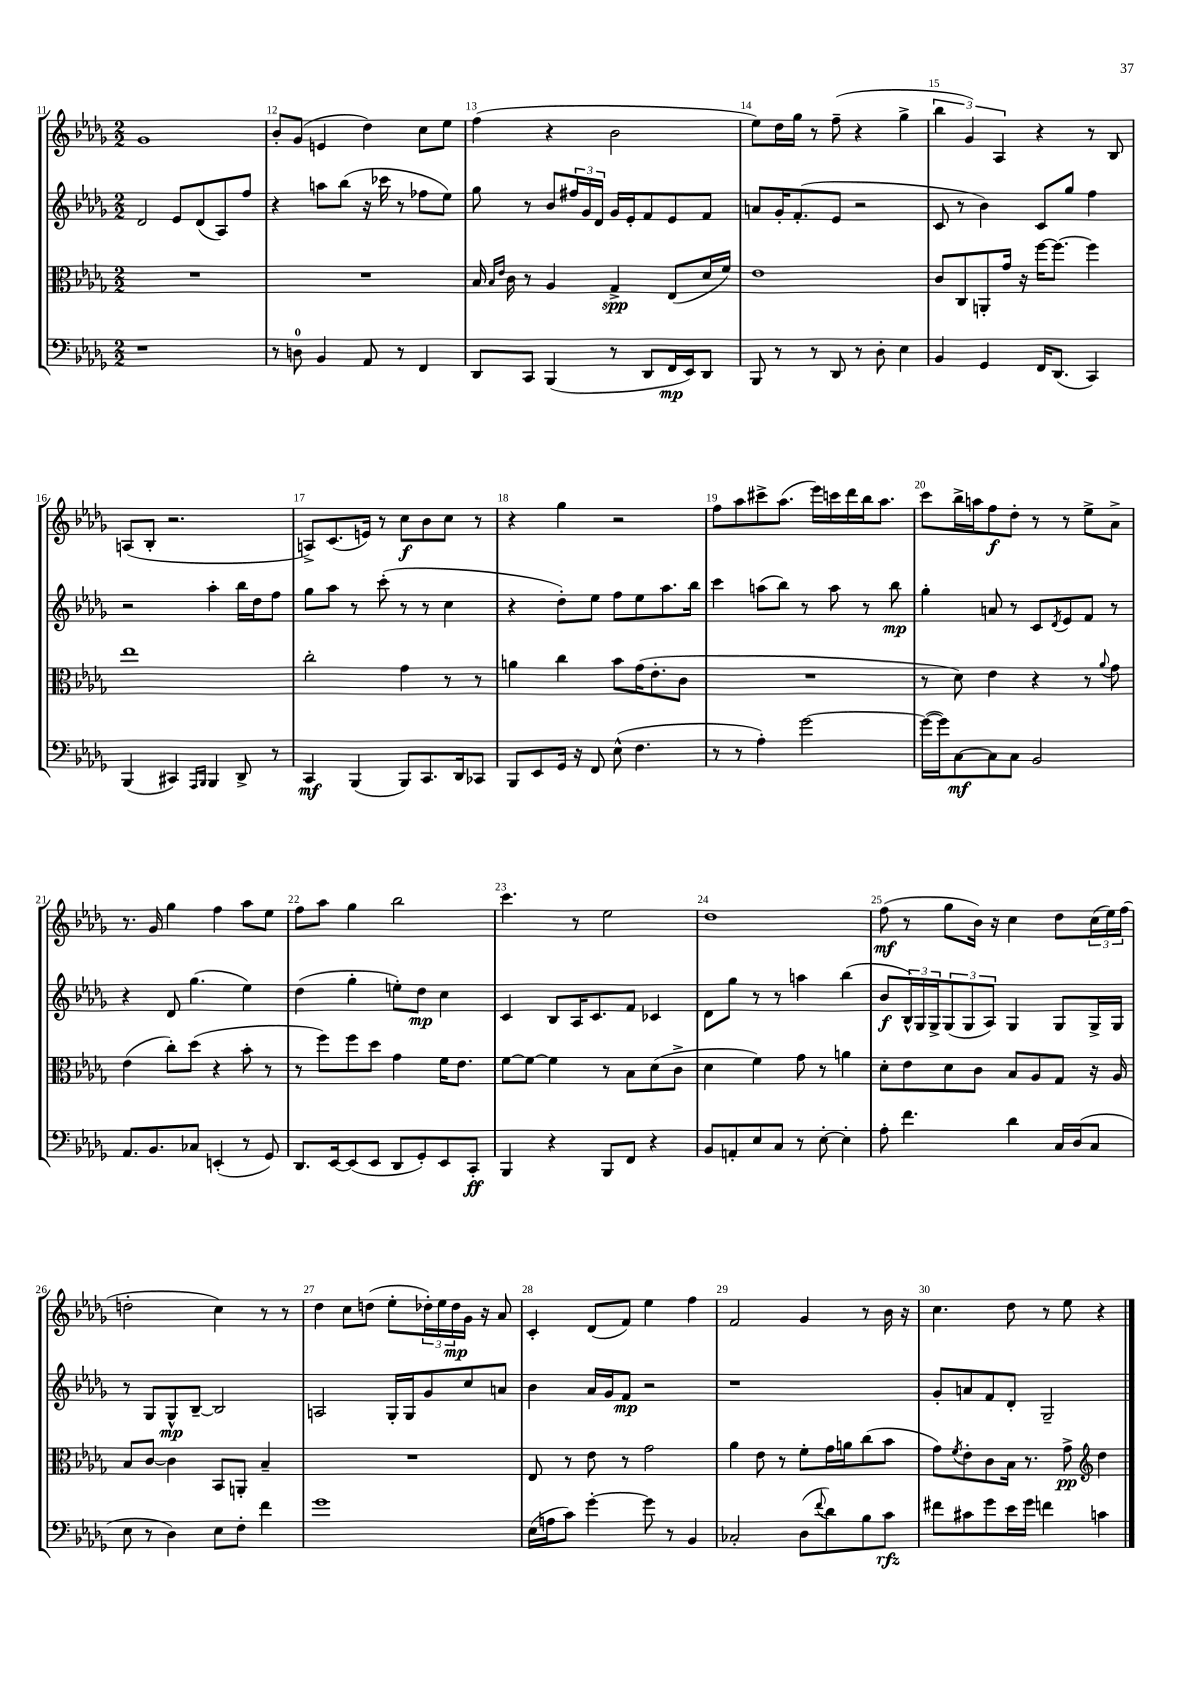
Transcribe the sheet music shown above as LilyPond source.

<<
\new StaffGroup <<
\new Staff = "s0" {
    \clef treble \key des \major \numericTimeSignature \time 2/2
    ges'1 |
    bes'8-. ges'8( e'4 des''4) c''8 ees''8 |
    f''4( r4 bes'2 |
    ees''8) des''16 ges''16 r8 f''8--( r4 ges''4-> |
    \tuplet 3/2 { bes''4 ges'4) aes4 } r4 r8 bes8 |
    a8( bes8-. r2. |
    a8->) c'8.( e'16) r8 c''8\f bes'8 c''8 r8 |
    r4 ges''4 r2 |
    f''8 aes''8 cis'''8-> aes''8.( ees'''16) c'''16 des'''16 bes''16 aes''8. |
    c'''8 bes''16-> a''16 f''8\f des''8-. r8 r8 ees''8-> aes'8-> |
    r8. ges'16 ges''4 f''4 aes''8 ees''8 |
    f''8 aes''8 ges''4 bes''2 |
    c'''4. r8 ees''2 |
    des''1 |
    f''8\mf( r8 ges''8 bes'16) r16 c''4 des''8 \tuplet 3/2 { c''16( ees''16) f''16( } |
    d''2-. c''4) r8 r8 |
    des''4 c''8 d''8( ees''8-. \tuplet 3/2 { des''16-.) ees''16 des''16\mp } ges'16 r16 aes'8 |
    c'4-. des'8( f'8) ees''4 f''4 |
    f'2 ges'4 r8 bes'16 r16 |
    c''4. des''8 r8 ees''8 r4 \bar "|." |
}
\new Staff = "s1" {
    \clef treble \key des \major \numericTimeSignature \time 2/2
    des'2 ees'8 des'8( aes8) f''8 |
    r4 a''8 bes''8( r16 ces'''16 r8 fes''8 ees''8) |
    ges''8 r8 bes'8 \tuplet 3/2 { fis''16 ges'16 des'16 } ges'16 ees'16-. f'8 ees'8 f'8 |
    a'8 ges'16-. f'8.-.( ees'8 r2 |
    c'8 r8 bes'4) c'8 ges''8 f''4 |
    r2 aes''4-. bes''16 des''16 f''8 |
    ges''8 aes''8 r8 c'''8-.( r8 r8 c''4 |
    r4 des''8-.) ees''8 f''8 ees''8 aes''8. bes''16 |
    c'''4 a''8( bes''8) r8 a''8 r8 bes''8\mp |
    ges''4-. a'8 r8 c'8 \acciaccatura { des'8 } ees'8 f'8 r8 |
    r4 des'8 ges''4.( ees''4) |
    des''4( ges''4-. e''8-.) des''8\mp c''4 |
    c'4 bes8 aes16 c'8. f'8 ces'4 |
    des'8 ges''8 r8 r8 a''4 bes''4( |
    bes'8\f \tuplet 3/2 { bes16-^) ges16 ges16-> } \tuplet 3/2 { ges8( ges8 aes8) } ges4 ges8 ges16-> ges16 |
    r8 ges8 ges8-^\mp bes8~-- bes2 |
    a2 ges16-. ges16 ges'8 c''8 a'8 |
    bes'4 aes'16 ges'16 f'8\mp r2 |
    r1 |
    ges'8-. a'8 f'8 des'8-. ges2-- \bar "|." |
}
\new Staff = "s2" {
    \clef alto \key des \major \numericTimeSignature \time 2/2
    R1 |
    R1 |
    bes16 \grace { bes16 ees'16 } c'16 r8 aes4 ges4->\spp ees8( des'16 f'16) |
    ees'1 |
    c'8 c8 a,8-. ges'16 r16 f''16~ f''8.~ f''4 |
    ees''1 |
    c''2-. ges'4 r8 r8 |
    a'4 c''4 bes'8 ges'16( ees'8.-. c'8 |
    R1 |
    r8 des'8) ees'4 r4 r8 \appoggiatura { aes'8 } ges'8 |
    ees'4( c''8-.) des''8( r4 bes'8-. r8 |
    r8 f''8) f''8 des''8 ges'4 f'16 ees'8. |
    f'8~ f'8~ f'4 r8 bes8 des'8( c'8-> |
    des'4 f'4) ges'8 r8 a'4 |
    des'8-. ees'8 des'8 c'8 bes8 aes8 ges8 r16 aes16 |
    bes8 c'8~ c'4 bes,8 a,8-. bes4-- |
    R1 |
    ees8 r8 ees'8 r8 ges'2 |
    aes'4 ees'8 r8 f'8-. ges'16 a'16 c''8( bes'8 |
    ges'8) \acciaccatura { f'8 } ees'8-. c'8 bes16 r8. ges'8->\pp \clef treble des''4 \bar "|." |
}
\new Staff = "s3" {
    \clef bass \key des \major \numericTimeSignature \time 2/2
    r1 |
    r8 d8-0 bes,4 aes,8 r8 f,4 |
    des,8 c,8 bes,,4( r8 des,8 f,16\mp ees,16) des,8 |
    bes,,8 r8 r8 des,8 r8 des8-. ees4 |
    bes,4 ges,4 f,16 des,8.( c,4) |
    bes,,4( cis,4) \grace { aes,,16 bes,,16 } bes,,4 des,8-> r8 |
    c,4\mf bes,,4( bes,,8) c,8. des,16 ces,8 |
    bes,,8 ees,8 ges,16 r16 f,8 ees8-^( f4. |
    r8 r8 aes4-.) ges'2~ |
    ges'16~( ges'16) c8~\mf c8 c8 bes,2 |
    aes,8. bes,8. ces8 e,4-.( r8 ges,8) |
    des,8. ees,16~ ees,8( ees,8 des,8 ges,8-.) ees,8 c,8-.\ff |
    bes,,4 r4 bes,,8 f,8 r4 |
    bes,8 a,8-. ees8 c8 r8 ees8~-. ees4-. |
    aes8-. f'4. des'4 c16 des16( c8 |
    ees8 r8 des4) ees8 f8-. f'4 |
    ges'1 |
    ees16( a16 c'8) ges'4~-. ges'8 r8 bes,4 |
    ces2-. des8( \appoggiatura { f'8 } des'8) bes8 c'8\rfz |
    fis'8 cis'8 ges'8 ees'16 ges'16 f'4 c'4 \bar "|." |
}
>>
>>
\layout { \context { \Score currentBarNumber = #11 \override BarNumber.break-visibility = ##(#f #t #t) barNumberVisibility = #all-bar-numbers-visible } }
